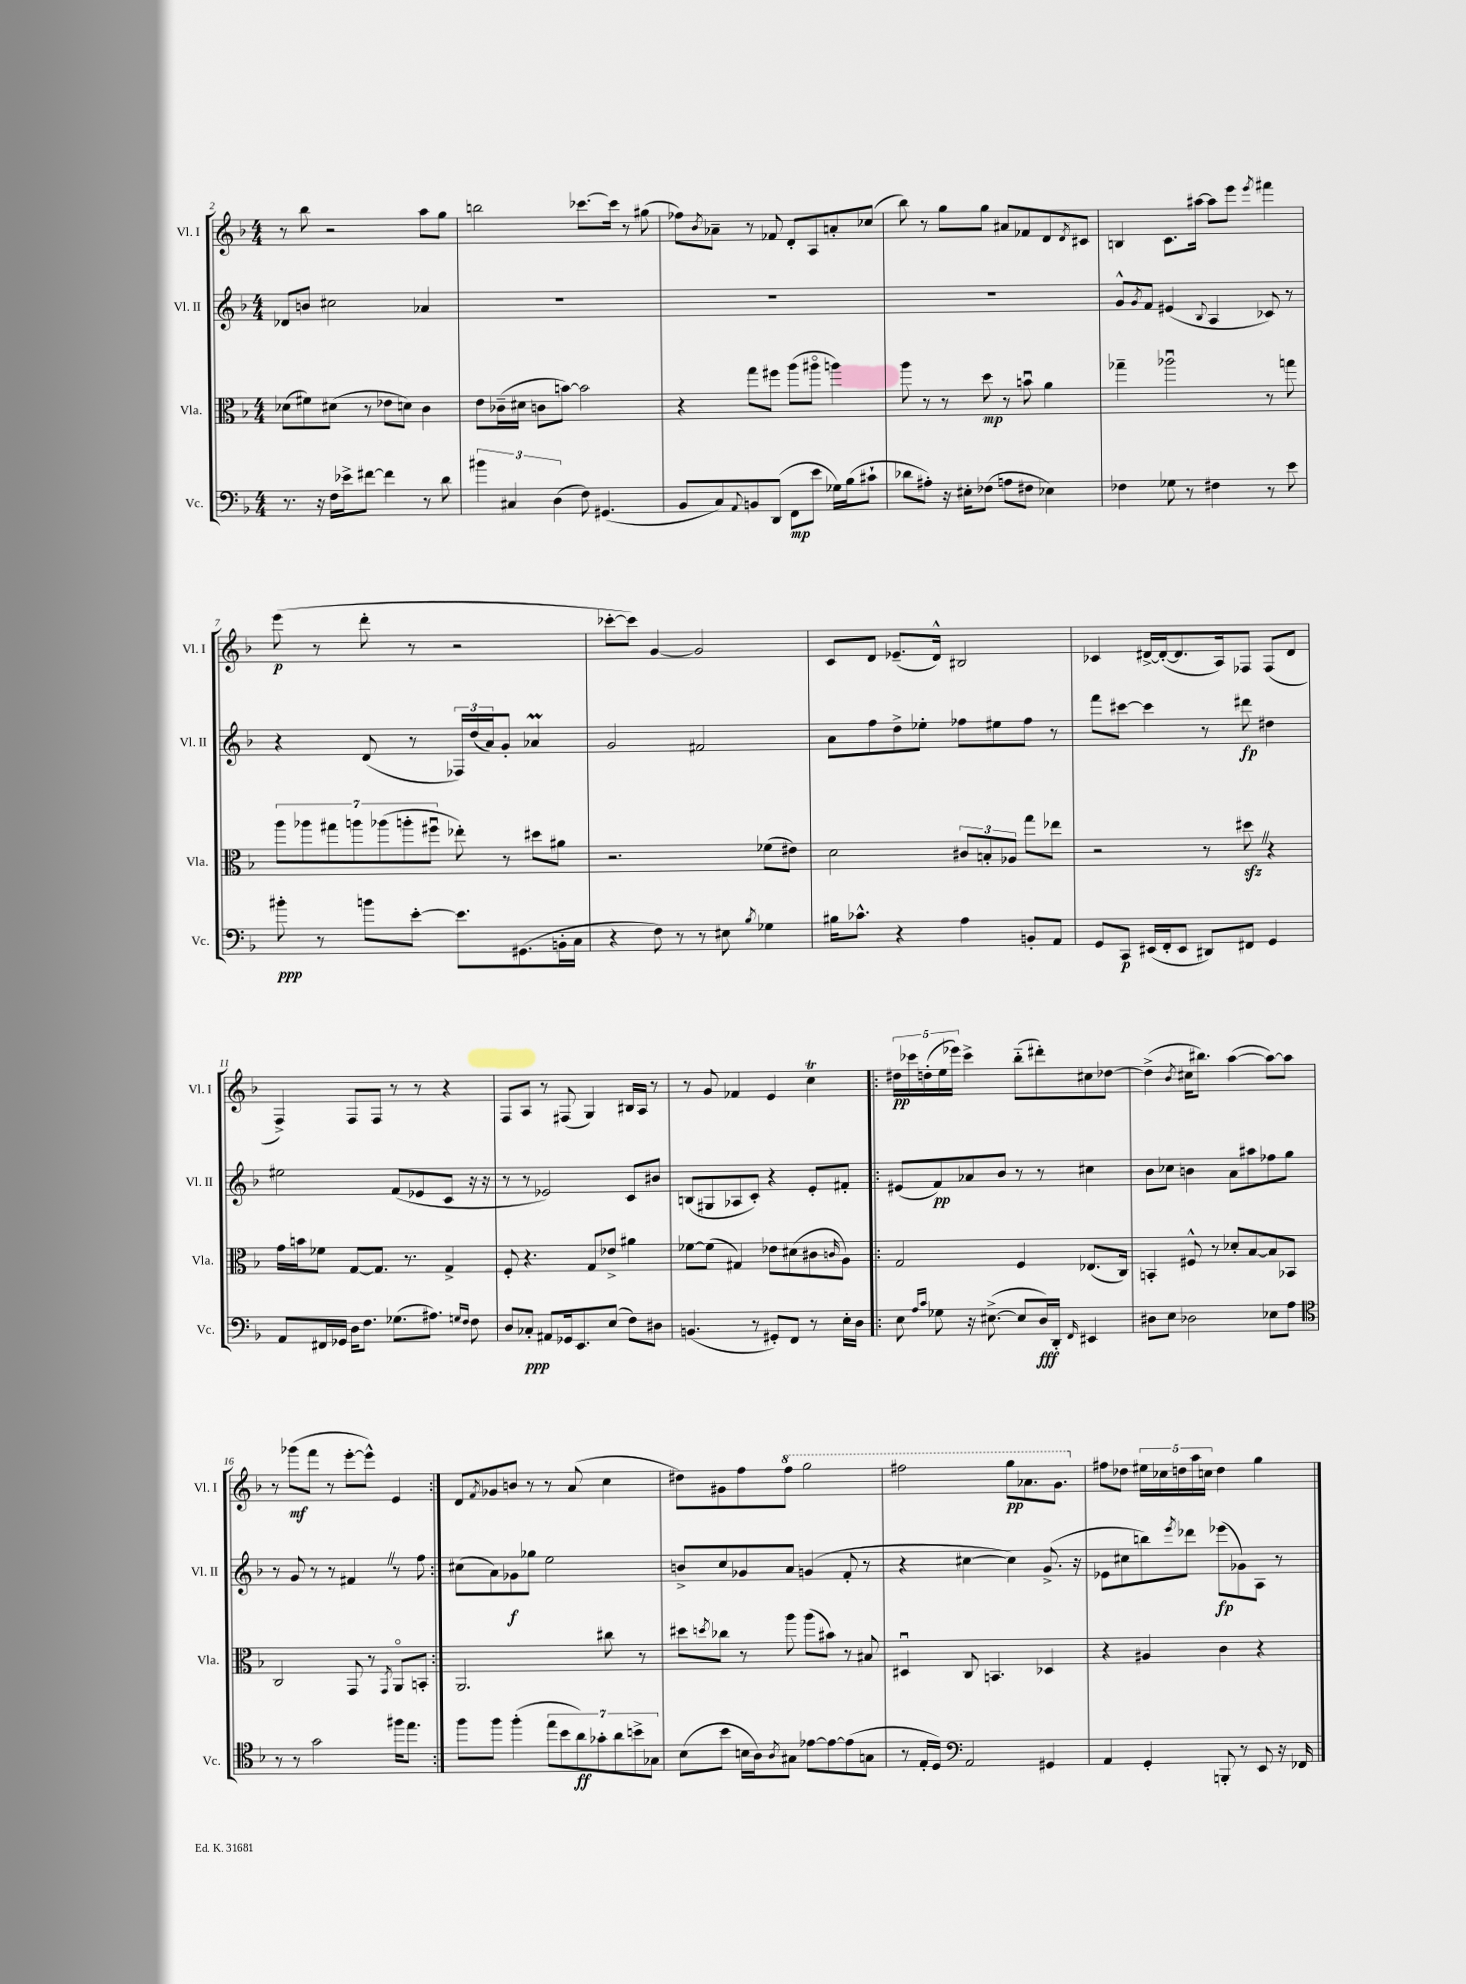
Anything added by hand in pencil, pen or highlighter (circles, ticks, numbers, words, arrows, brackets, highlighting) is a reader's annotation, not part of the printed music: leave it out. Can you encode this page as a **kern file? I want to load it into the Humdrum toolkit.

**kern	**kern	**kern	**kern
*staff4	*staff3	*staff2	*staff1
*clefF4	*clefC3	*clefG2	*clefG2
*k[b-]	*k[b-]	*k[b-]	*k[b-]
*M4/4	*M4/4	*M4/4	*M4/4
8.r	(8d-	8d-	8r
.	8f#)	8b	8bb-
16r	.	.	.
16F	(8d#	2cc#	2r
16e-^	.	.	.
[8f#	8r	.	.
4f#]	8e-	.	.
.	8d)	.	.
8r	4c	4a-	8aa
8d	.	.	8gg
=	=	=	=
6b#	8e	1r	2bb
.	(16c-~	.	.
6C#	.	.	.
.	16d#	.	.
.	8c	.	.
(6D	.	.	.
.	[8b)	.	.
8F)	2b]	.	[8.ccc-
(4.GG#	.	.	.
.	.	.	16ccc-]
.	.	.	8r
.	.	.	(8gg#
=	=	=	=
8BB-	4r	1r	8ff-)
.	.	.	8qb-
8C)	.	.	8a-~
8qqAA	.	.	.
8BB	8gg	.	8r
(8DD	8ff#	.	8f-
8FF	(8aa	.	8d'
8e	8aa#o	.	8A
16G-)	4aa)	.	8a'
(16B-	.	.	.
8c#`	.	.	(8cc-
=	=	=	=
8d-	8aa	1r	8bb-)
8A#')	8r	.	8r
16r	8r	.	8gg
16E#'	.	.	.
(8F-	8dd	.	8gg
8A	8r	.	8a#
8F#	8bu	.	8f-
4E-)	4a	.	8d
.	.	.	8qd
.	.	.	8c#
=	=	=	=
4F-	4gg-~	8g^^	4B
.	.	8qg	.
.	.	8f	.
8G-	2aa-u	(4e#	8.c
8r	.	.	.
.	.	.	[16aa#
.	.	8qqB-	.
4F#	.	4A	8aa#]
.	.	.	8eee
.	.	.	8qeee
8r	8r	8c-)	4fff#
8e	8gg	8r	.
=	=	=	=
8b#'	14aa	4r	(8eee
.	14aa-	.	.
8r	.	.	8r
.	14gg#	.	.
.	14aa	.	.
8b	.	(8d	8ddd'
.	(14aa-	.	.
.	14aa'	.	.
[8e'	.	8r	8r
.	14ff#u	.	.
8.e]	8ee-')	24F-)	2r
.	.	(24dd	.
.	.	24a)	.
.	8r	8g'	.
(8.GG#	.	.	.
.	8dd#	4a-	.
16BB'	8a#	.	.
16C	.	.	.
=	=	=	=
4r	2.r	2g	[8ccc-'
.	.	.	8ccc-])
8F)	.	.	[4g
8r	.	.	.
8r	.	2f#	2g]
8E#	.	.	.
8qB-	.	.	.
4G-	(8f-	.	.
.	8e#)	.	.
=	=	=	=
16B#	2d	8a	8c
8.c-^^	.	.	.
.	.	8ff	8d
4r	.	8dd^	(8.e-~
.	.	8ee-'	.
.	.	.	16d^^)
4A	12c#	8ff-	2B#
.	12B'	.	.
.	.	8ee#	.
.	12A-	.	.
8BB'	8gg	8ff-	.
8AA	8ee-	8r	.
=	=	=	=
8GG	2r	8fff	4c-
8CC	.	[8ccc#	.
(16EE#	.	4ccc#]	[16d#^
16FF'	.	.	(16d#'_
8EE#	.	.	8.d#]
8DD#)	8r	8r	.
.	.	.	16A)
8FF#	8dd#	8ddd#	8F-
4GG	4r	4dd#	(8F-
.	.	.	8d#
=	=	=	=
8AA	16g	2ee#	4F^)
.	16b	.	.
16FF#	8f-	.	.
16GG-	.	.	.
16D	[8G	.	8F
8.F	.	.	.
.	8.G]	.	8F
(8.G-	.	(8f	8r
.	8.r	.	.
.	.	8e-	8r
8.A#)	.	.	.
.	4G^	8c	4r
16qqG	.	.	.
16qqF	.	.	.
8F	.	16r	.
.	.	16r	.
=	=	=	=
8D	8F'	8r	8F
8C-'	4.r	8r	8A
8AA#	.	2e-)	8r
16GG-	.	.	(8F#
8.EE	.	.	.
.	8G	.	4G)
(8E	8e-^	.	.
8F)	4a#	8c	16B#
.	.	.	16A
8D#	.	8b#	8r
=	=	=	=
(4.BB	[8f-	(8B	8r
.	(8f-]	8G#	8g
.	4G#)	8A-	4f-
8r	.	8c')	.
8GG#')	8e-	4r	4e
8FF	(8d#	.	.
8r	8c#	8e'	4cc
.	16qqc	.	.
16E'	8A)	8f#'	.
16D	.	.	.
=!|:	=!|:	=!|:	=!|:
8E	2G	(8e#	20dd#
.	.	.	20ccc-
.	.	.	(20dd'
16qqA	.	.	.
16qqc	.	.	.
8G-	.	8f)	.
.	.	.	20ee
.	.	.	20eee-)
16r	.	8a-	4ccc-^
([8.E#^	.	.	.
.	.	8b-	.
8E#]	4F	8r	(8bb-'~
16D)	.	8r	8ddd#')
16DD'	.	.	.
16qqFF	.	.	.
4EE#	(8.E-	4cc#	8cc#
.	.	.	[8dd-
.	16C)	.	.
=	=	=	=
8D#	4BB'	8b-	(4dd-^]
8E	.	8cc-	.
.	.	.	8qb-
2D-	8F#^^	4b	16cc#
.	.	.	8.bb#)
.	8r	.	.
.	8d-'	8a	([4aa
.	[8B-	8aa#	.
8E-	8B-]	8ff-	8aa_)
8A	8BB-	8gg	8aa]
=	=	=	=
*clefC4	*	*	*
8r	2C	8r	8r
8r	.	8g	(8ggg-
2g	.	8r	8fff
.	.	8r	8r
.	8GG	4f#	[8eee'
.	8r	.	8eee^^])
.	8qGG	.	.
16ff#	8AAo	8r	4e
8.ee	.	.	.
.	8BB'	8ff	.
=:|!	=:|!	=:|!	=:|!
8ff	2.AA	(8cc#	8d
.	.	.	8qf
8ff	.	8a)	8g-
(4ff'	.	8g-	8b
.	.	8gg-	8r
14ee	.	2ee	8r
14b-	.	.	.
.	.	.	(8a
14a)	.	.	.
14g-'	.	.	.
.	8cc#	.	4cc
14a	.	.	.
14b^	.	.	.
.	8r	.	.
14G-	.	.	.
=	=	=	=
(8B-	8dd#	8b^	8dd#)
.	8qdd	.	.
8b-	8cc-	8cc	8g#
16B	8r	8g-	8ff
16A)	.	.	.
8qA	.	.	.
8G#	8aa	8a	8fff
[8e-	(8aa	(4g	2ggg
8e-_	8b#)	.	.
(8e-]	8r	8f'	.
8G	8B#	8r	.
=	=	=	=
8r	4D#u	4r	2fff#
16E'	.	.	.
16D)	.	.	.
*clefF4	*	*	*
2AA	8C	[4cc#	.
.	4.BB	.	.
.	.	4cc#])	8ggg
.	.	.	8.aa-
4GG#	4D-	(8.g^	.
.	.	.	8.gg
.	.	16r	.
=	=	=	=
4AA	4r	8e-	8ff#
.	.	8cc#	8dd-
4GG'	4A#	8bb)	20ee#
.	.	.	20cc-
.	.	.	20dd
.	.	8qeee	.
.	.	8ddd-	.
.	.	.	20aa
.	.	.	20cc
8BBB'	4c	(8eee-	4dd
8r	.	8g-)	.
8EE	4r	8A	4gg
16r	.	8r	.
16FF-	.	.	.
==	==	==	==
*-	*-	*-	*-
